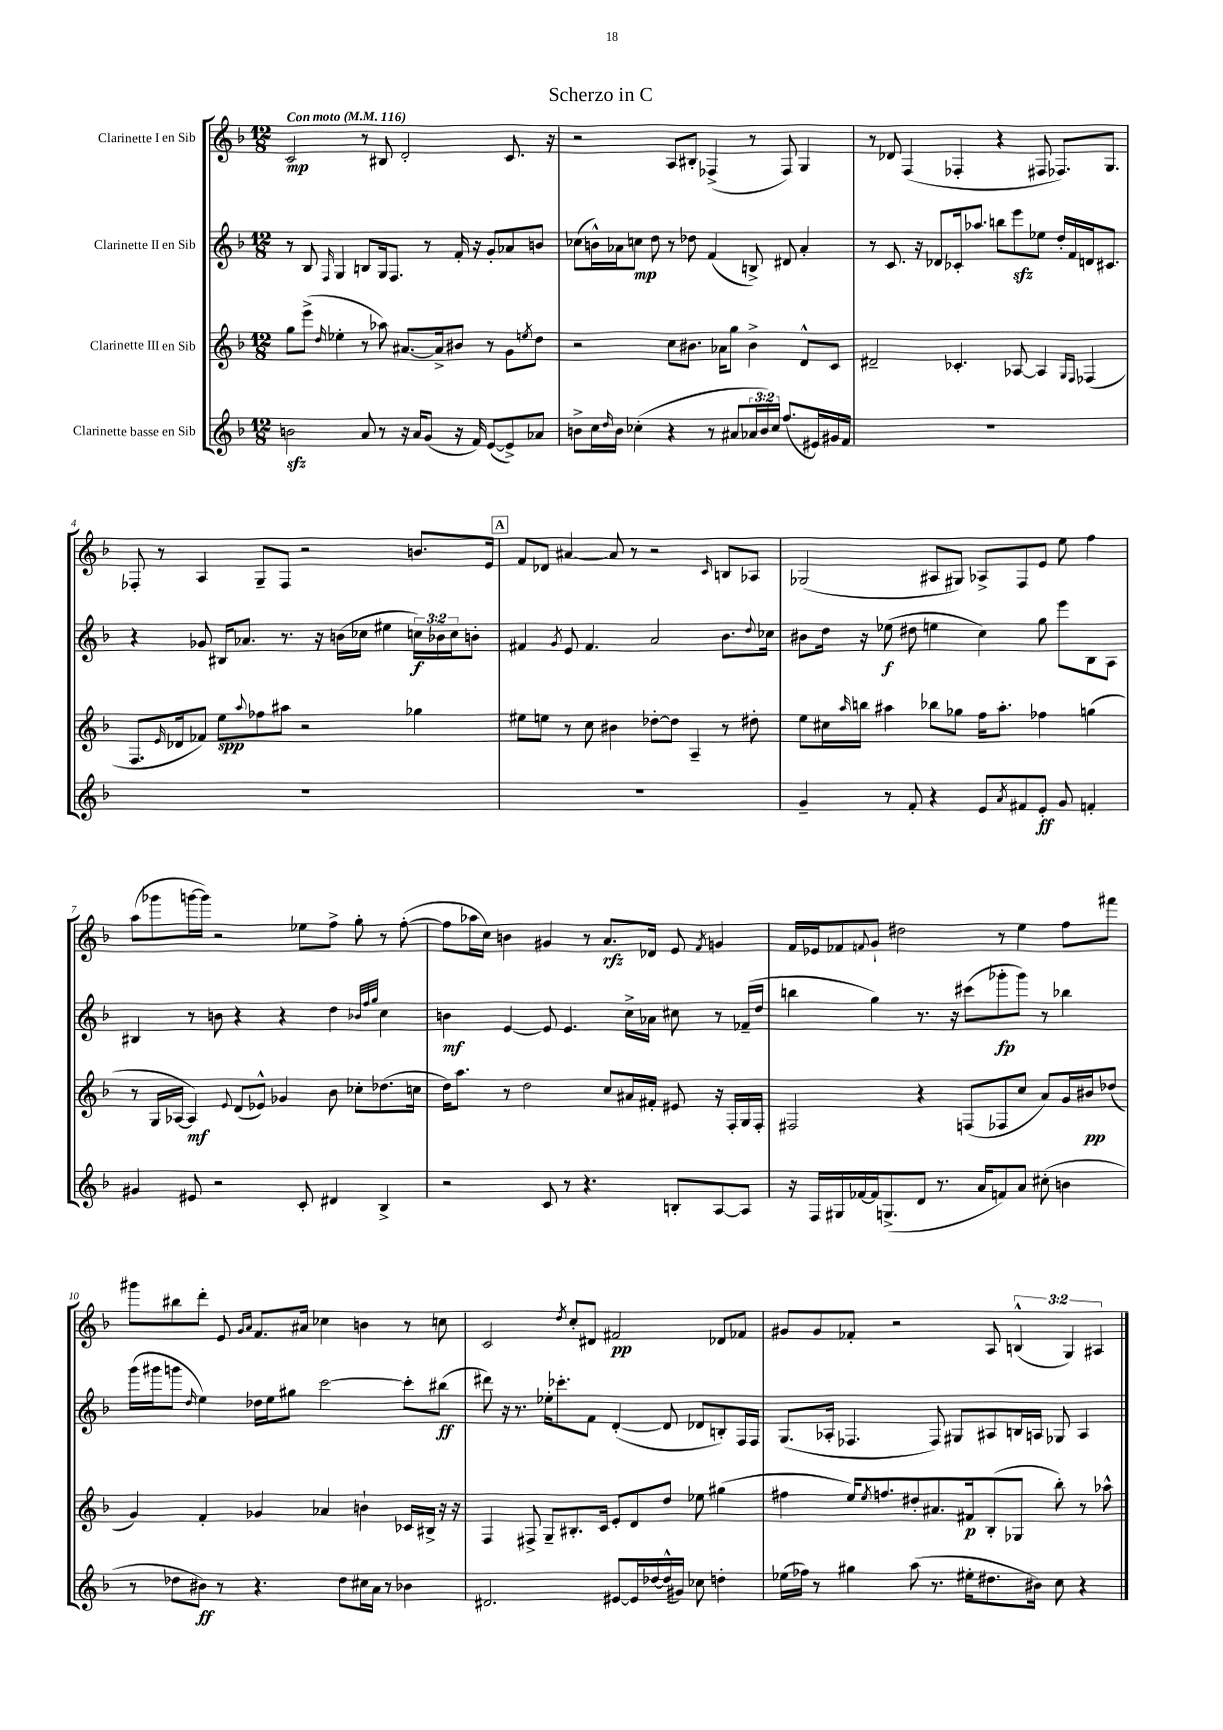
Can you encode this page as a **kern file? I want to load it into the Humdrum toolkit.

**kern	**kern	**kern	**kern
*staff4	*staff3	*staff2	*staff1
*clefG2	*clefG2	*clefG2	*clefG2
*k[b-]	*k[b-]	*k[b-]	*k[b-]
*M12/8	*M12/8	*M12/8	*M12/8
*MM116	*MM116	*MM116	*MM116
2b\	8gg\L	8r	2c/
.	(8eee^\J	8B-/	.
.	16qqdd/	16qqF/	.
.	4ee-'\	4G/	.
8a/	8r	8B/L	8r
8r	8aa-\)	16G/k	8B#/
.	.	8.F/J	.
16r	[8.a#/L	.	2d'/
16a/LK	.	.	.
(8g/J	.	8r	.
.	16a#^/]k	.	.
16r	8b#/J	16f'/	.
16f/)	.	16r	.
([8e/L	8r	8g'/L	.
8e^/])	8g\L	8a-/	8.c/
.	8qee/	.	.
8a-/J	8dd\J	8b/J	.
.	.	.	16r
=	=	=	=
8b^\L	2r	(8cc-\L	2r
16cc\L	.	16b^^\L)	.
16qqdd/	.	.	.
16b\JJ	.	16a-\J	.
(4cc-'\	.	8cc\J	.
.	.	8dd\	.
4r	8cc\L	8r	8A/L
.	8.b#\J	8dd-\	8B#'/J
8r	.	(4f/	(4F-^/
.	16a-\LK	.	.
8a#/L	8gg\J	.	.
24a-/L	4b#^\	8B^/)	8r
24b/)	.	.	.
24cc-/JJ	.	.	.
(8.ff/L	.	8d#/	8F-/)
.	8d^^/L	4a-'/	4G/
16e#/L)	.	.	.
16g#/	8c/J	.	.
16f/JJ	.	.	.
=	=	=	=
1.r	2d#~/	8r	8r
.	.	8.c/	8d-/
.	.	.	(4F/
.	.	16r	.
.	.	8d-/L	.
.	4.c-'/	16c-'/k	4F-'/
.	.	8.aa-/J	.
.	.	8bb\L	4r
.	[8A-/	8eee\	.
.	4A-/]	8ee-\J	8F#/
.	.	16dd'/LL	8.F-/L)
.	.	16f/	.
.	16qqG/LL	.	.
.	16qqF/JJ	.	.
.	(4F-/	16d/J	.
.	.	8.c#/J	8.G/J
=	=	=	=
1.r	8.F/L	4r	8F-'/
.	.	.	8r
.	16qqe/	.	.
.	16d-/k	.	.
.	8f-/J)	8g-/	4A/
.	8ee\L	16B#/LK	.
.	.	8.a-/J	.
.	8qqaa/	.	.
.	8ff-\	.	8G~/L
.	8aa#\J	8.r	8F-/J
.	2r	.	2r
.	.	16r	.
.	.	(16b\LL	.
.	.	16cc-\JJ	.
.	.	4ee#\	.
.	4gg-\	24cc\LL)	8.b/L
.	.	24b-\	.
.	.	24cc\J	.
.	.	8b'\J	.
.	.	.	16e/Jk
=	=	=	=
1.r	8ee#\L	4f#/	8f/L
.	8ee\J	.	8d-/J
.	.	8qg/	.
.	8r	8e/	[4a#/
.	8cc\	4.f#/	.
.	4b#\	.	8a#/]
.	.	.	8r
.	[8dd-'\L	2a/	2r
.	8dd-\]J	.	.
.	4A~/	.	.
.	.	.	16qqc/
.	8r	8.b-\L	8B/L
.	8dd#'\	.	8A-/J
.	.	8qqdd/	.
.	.	16cc-\Jk	.
=	=	=	=
4g~/	8ee\L	8b#\L	(2G-/
.	16cc#\L	16dd\Jk	.
.	16qqaa/	.	.
.	16bb\JJ	16r	.
8r	4aa#\	(8ee-\	.
8f'/	.	8dd#\	.
4r	8bb-\L	4ee\	8A#/L
.	8gg-\J	.	8G#/J)
8e/L	16ff\LK	4cc\)	8A-^/L
.	8.aa#'\J	.	.
8qa/	.	.	.
8f#/	.	.	8F/
8e'/J	4ff-\	8gg\	8e/J
8g/	.	8eee\L	8ee\
4f'/	(4gg\	8B-\	4ff\
.	.	8A\J	.
=	=	=	=
4g#/	8r	4B#/	(8aa\L
.	16G/LL	.	8ggg-\
.	[16A-/JJ	.	.
8e#/	4A-/])	8r	[16ggg\L
.	.	.	16ggg\]JJ)
2r	.	8b\	2r
.	8qqe/	.	.
.	(8d/L	4r	.
.	8e-^^/J)	.	.
.	4g-/	4r	.
8c'/	.	.	8ee-\L
4d#/	8b-\	4dd\	8ff^\J
.	8cc-'\L	.	8gg'\
.	.	32qqb-/LLL	.
.	.	32qqff/	.
.	.	32qqgg/JJJ	.
4B-^/	(8.dd-\	4cc\	8r
.	.	.	([8ff'\
.	16cc\Jk	.	.
=	=	=	=
2r	16dd\LK)	4b\	8ff\]L
.	8.aa\J	.	.
.	.	.	16aa-\L
.	.	.	16cc\JJ)
.	8r	[4e/	4b\
.	2dd\	.	.
8c/	.	8e/]	4g#/
8r	.	4.e/	.
4.r	.	.	8r
.	8cc/L	.	8.a/L
.	16a#/L	16cc^\LL	.
.	16f#'/JJ	16a-\JJ	16d-/Jk
8B'/L	8e#/	8cc#\	8e/
.	.	.	8qf/
[8A/	16r	8r	4g/
.	16F'/LL	.	.
8A/]J	16G/	(16f-~/LL	.
.	16F'/JJ	16dd/JJ	.
=	=	=	=
16r	2F#/	4bb\	16f/LL
16F/LL	.	.	16e-/J
16G#/	.	.	8f-/
[16f-/	.	.	.
.	.	.	8qqf/
16f-/]J	.	4gg\)	8g`/J
(8.G^/	.	.	.
.	.	.	2dd#\
8d/J	4r	8.r	.
8.r	.	.	.
.	.	16r	.
.	(8F/L	(8ccc#\L	.
16a/LK	.	.	.
8f/)	8F-/	8ggg-'\	8r
8a/J	8cc/J	8ggg-\J)	4ee\
(8cc#'\	8a/L)	8r	.
4b\	16g/L	4bb-\	8ff\L
.	16b#/J	.	.
.	(8dd-/J	.	8fff#\J
=	=	=	=
8r	4g/)	(16ggg\LL	8ggg#\L
.	.	16ggg#\J	.
8dd-\L	.	8ggg\J	8bb#\
.	.	16qqdd/	.
8b#\J)	4f'/	4ee\)	8ddd'\J
8r	.	.	8e/
.	.	.	16qqg/LL
.	.	.	16qqa/JJ
4.r	4g-/	16dd-\LL	8.f/L
.	.	16ee\J	.
.	.	8gg#\J	.
.	.	.	16a#/Jk
.	4a-/	[2ccc\	4cc-\
8dd-\L	.	.	.
16cc#\L	4b`\	.	4b\
16a\JJ	.	.	.
8r	.	.	.
4b-\	16c-/LL	8ccc'\]L	8r
.	16B#^/JJ	.	.
.	16r	(8bb#\J	8cc\
.	16r	.	.
=	=	=	=
2.d#/	4F/	8ddd#\)	2c/
.	.	16r	.
.	.	8.r	.
.	8F#^/	.	.
.	8G~/L	16ee-'\LK	.
.	.	8.ccc-'\	.
.	.	.	8qdd/
.	8.B#'/	.	8cc'/L
.	.	8f\J	8d#/J
.	16c/Jk	.	.
[8e#/L	8e'/L	([4d'/	2f#/
16e#/]L	8d/	.	.
[16dd-/	.	.	.
(16dd-^^/]	8dd/J	8d/]	.
16g#/JJ)	.	.	.
8cc-\	8ee-\	8d-/L	.
4dd'\	(4gg#\	8B'/)	8d-/L
.	.	16F/L	8f-/J
.	.	16F/JJ	.
=	=	=	=
(16ee-\LL	4ff#\	(8.G/L	8g#/L
16ff-\JJ)	.	.	.
8r	.	.	8g#/
.	.	16A-'/Jk	.
4gg#\	16ee/LK)	4.F-/	8f-'/J
.	8qee/	.	.
.	8.ff/	.	.
.	.	.	2r
(8aa\	8dd#'/	.	.
8.r	8.a#/	8F-/)	.
.	.	8G#/L	.
16ee#'\LK	16f#/k	.	.
8.dd#\	(8B-'/	8A#/	8A/
.	8G-/J	16B/L	(6B^^/
16b#\Jk)	.	16A/JJ	.
8cc\	8bb-'\)	8G-/	.
.	.	.	6G/)
4r	8r	4A/	.
.	.	.	6A#/
.	8aa-^^\	.	.
==	==	==	==
*-	*-	*-	*-
